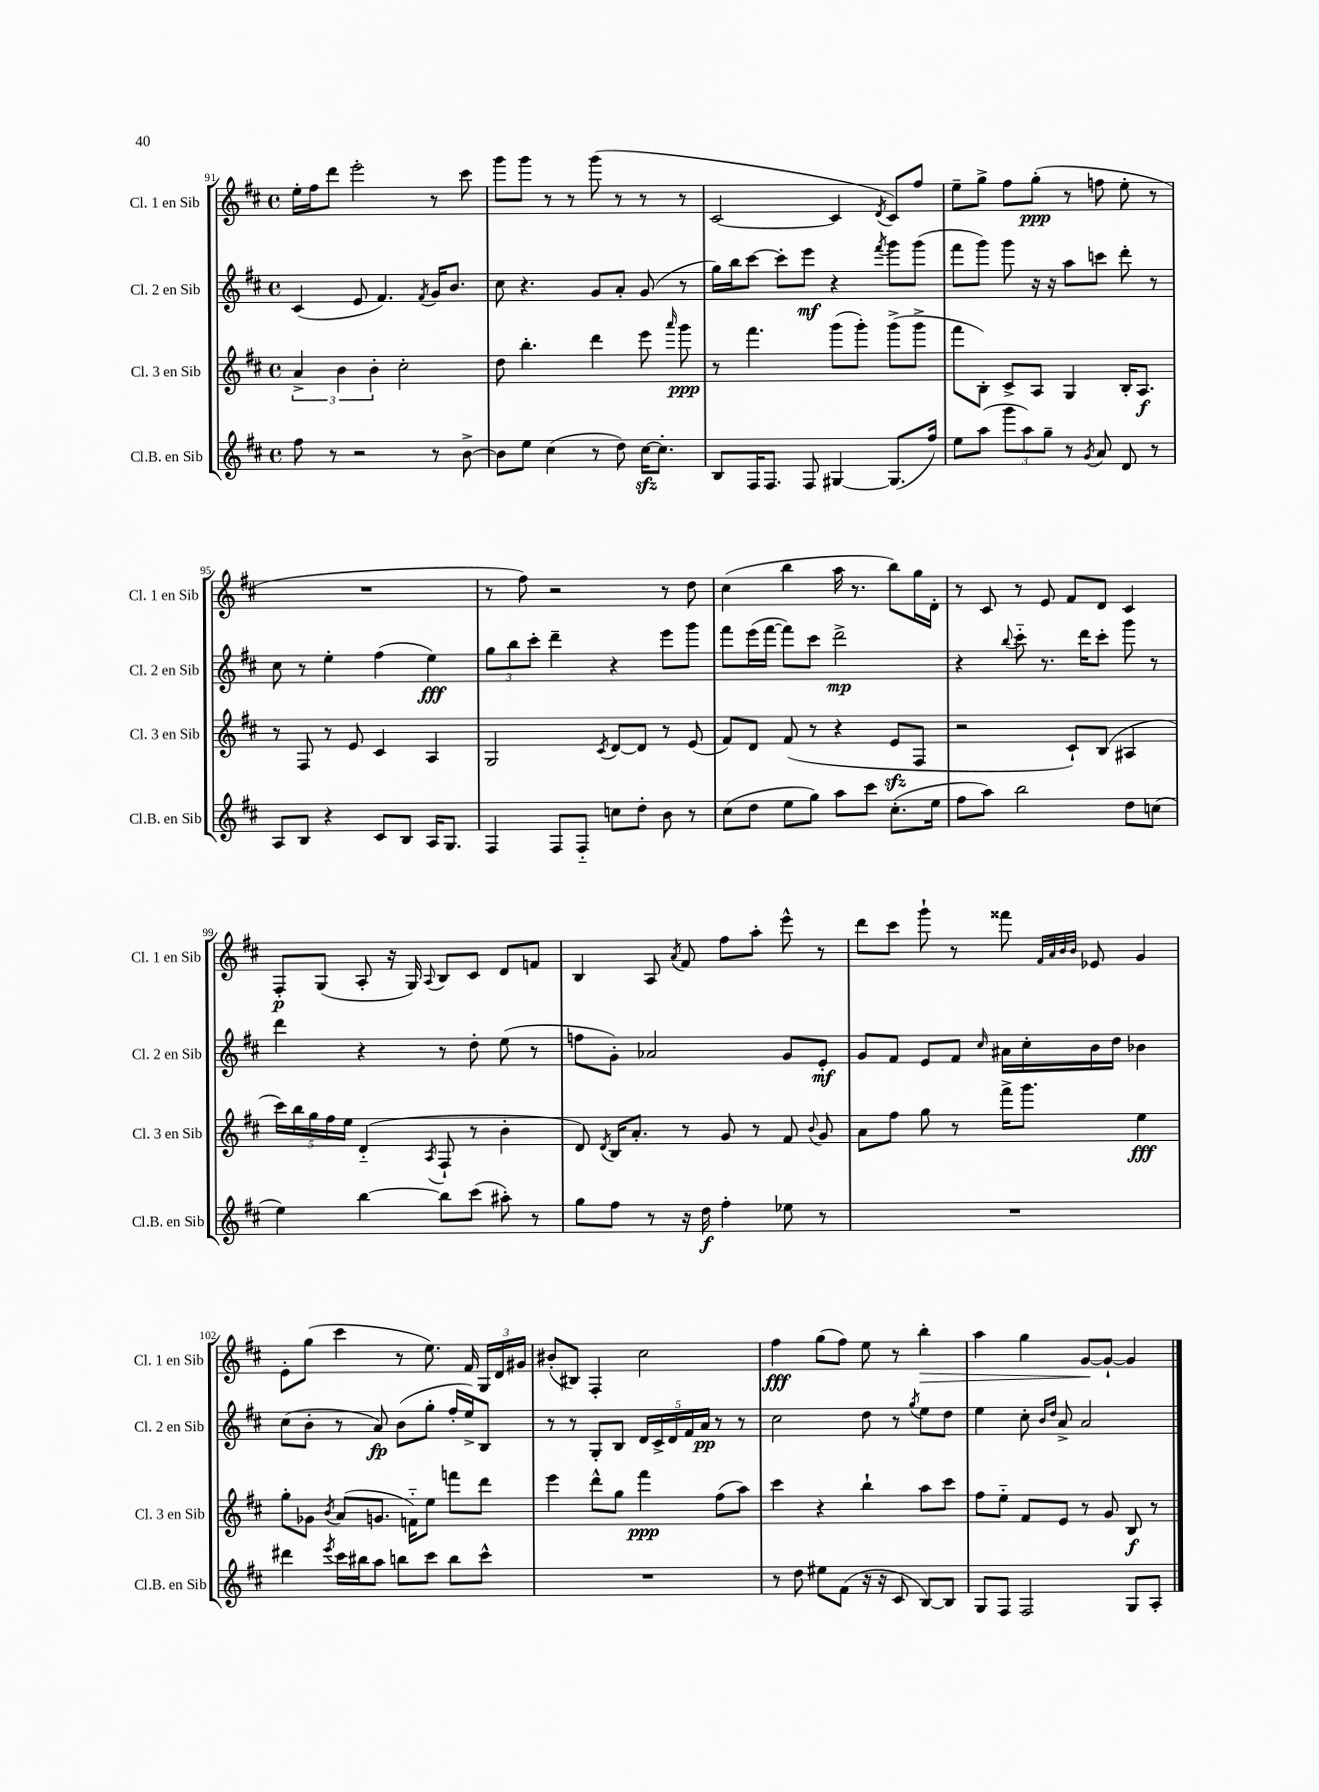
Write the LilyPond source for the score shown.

<<
\new StaffGroup <<
\new Staff = "s0" \with { instrumentName = "Cl. 1 en Sib" shortInstrumentName = "Cl. 1 en Sib" } {
    \clef treble \key d \major \defaultTimeSignature \time 4/4
    \autoBeamOff e''16[-. fis''16 d'''8] e'''2-. r8 cis'''8 |
    g'''8[ g'''8] r8 r8 g'''8( r8 r8 r8 |
    cis'2~ cis'4 \acciaccatura { d'8 } cis'8[) fis''8] |
    e''8[-- g''8]-> fis''8[ g''8]-.\ppp( r8 f''8 e''8-. r8 |
    R1 |
    r8 fis''8) r2 r8 d''8 |
    cis''4( b''4 a''16 r8. b''8[) g''16 d'16]-. |
    r8 cis'8 r8 e'8 fis'8[ d'8] cis'4 |
    fis8[-.\p g8]( a8-. r16 g16) \appoggiatura { a8 } b8[ cis'8] d'8[ f'8] |
    b4 a8 \acciaccatura { a'8 } fis'8 fis''8[ a''8]-. e'''8-^ r8 |
    d'''8[ cis'''8] g'''8-! r8 fisis'''8 \grace { fis'32[ a'32 b'32 b'32] } ees'8 g'4 |
    e'8[-. g''8]( cis'''4 r8 e''8.) fis'16 \tuplet 3/2 { g16[ d'16 gis'16] } |
    bis'8[-.( bis8]) fis4-. cis''2 |
    fis''4\fff g''8[( fis''8]) e''8 r8 b''4-.\> |
    a''4 g''4 g'8[~\! g'8]~-! g'4 \bar "|." |
}
\new Staff = "s1" \with { instrumentName = "Cl. 2 en Sib" shortInstrumentName = "Cl. 2 en Sib" } {
    \clef treble \key d \major \defaultTimeSignature \time 4/4
    \autoBeamOff cis'4( e'8 fis'4.) \acciaccatura { fis'8 } g'16[ b'8.] |
    cis''8 r4. g'8[ a'8]-. g'8( r8 |
    g''16[) b''16 cis'''8]~ cis'''8[-. e'''8]\mf r4 \acciaccatura { fis'''8 } g'''8[ g'''8]( |
    fis'''8[ g'''8]) g'''8 r16 r16 a''8[ c'''8] d'''8-. r8 |
    cis''8 r8 e''4-. fis''4( e''4\fff) |
    \tuplet 3/2 { g''8[ b''8 cis'''8]-. } d'''4-- r4 e'''8[ g'''8] |
    fis'''8[ e'''16( fis'''16]~ fis'''8[) cis'''8] d'''2->\mp |
    r4 \appoggiatura { b''8 } cis'''8-_ r8. d'''16[ cis'''8]-. g'''8 r8 |
    d'''4 r4 r8 d''8-. e''8( r8 |
    f''8[ g'8]-.) aes'2 g'8[ e'8]-.\mf |
    g'8[ fis'8] e'8[ fis'8] \grace { cis''16 } ais'16[ cis''16-. b'16 d''16] bes'4 |
    cis''8[( b'8]-. r8 a'8\fp) b'8[( g''8]-. fis''16[-. e''16->) b8] |
    r8 r8 g8[-. b8] \tuplet 5/4 { d'16[ cis'16-> d'16 fis'16 a'16]\pp } r8 r8 |
    cis''2 d''8 r8 \acciaccatura { g''8 } e''8[ d''8] |
    e''4 cis''8-. \grace { b'16[ d''16] } a'8-> a'2 \bar "|." |
}
\new Staff = "s2" \with { instrumentName = "Cl. 3 en Sib" shortInstrumentName = "Cl. 3 en Sib" } {
    \clef treble \key d \major \defaultTimeSignature \time 4/4
    \autoBeamOff \tuplet 3/2 { a'4-> b'4 b'4-. } cis''2-. |
    d''8 b''4.-. d'''4 e'''8 \grace { a'''16 } g'''8\ppp |
    r8 fis'''4. g'''8[( g'''8]-.) g'''8[->( g'''8]-> |
    fis'''8[ b8]-.) cis'8[-> a8] g4 b16[-. a8.]\f |
    r8 fis8 r8 e'8 cis'4 a4 |
    g2 \acciaccatura { cis'8 } d'8[~ d'8] r8 e'8( |
    fis'8[) d'8] fis'8( r8 r4 e'8[\sfz fis8] |
    r2 cis'8[-!) b8]( ais4 |
    \tuplet 5/4 { cis'''16[) b''16 g''16 fis''16 e''16] } d'4-_( \acciaccatura { a8 } fis8-! r8 b'4-. |
    d'8) \acciaccatura { d'8 } b16[ a'8.]-. r8 g'8 r8 fis'8 \appoggiatura { b'8 } g'8 |
    a'8[ fis''8] g''8 r8 fis'''16[-> g'''8.] e''4\fff |
    g''8[-. ges'8] \acciaccatura { b'8 } a'8[( g'8.] f'16[-_) e''8] f'''8[ d'''8] |
    e'''4 d'''8[-^ g''8] fis'''4\ppp fis''8[( a''8]) |
    cis'''4 r4 b''4-! a''8[ cis'''8] |
    fis''8[ e''8]-_ fis'8[ e'8] r8 g'8 b8\f r8 \bar "|." |
}
\new Staff = "s3" \with { instrumentName = "Cl.B. en Sib" shortInstrumentName = "Cl.B. en Sib" } {
    \clef treble \key d \major \defaultTimeSignature \time 4/4
    \autoBeamOff fis''8 r8 r2 r8 b'8~-> |
    b'8[ e''8] cis''4( r8 d''8) cis''16[~\sfz cis''8.]-. |
    b8[ fis16 fis8.] fis8 gis4~ gis8.[( fis''16]) |
    e''8[ a''8]( \tuplet 3/2 { g'''8[ a''8) g''8]-- } r8 \acciaccatura { g'8 } a'8 d'8 r8 |
    a8[ b8] r4 cis'8[ b8] a16[ g8.] |
    fis4 fis8[ fis8]-_ c''8[ d''8]-. b'8 r8 |
    cis''8[( d''8] e''8[ g''8]) a''8[ cis'''8] cis''8.[-.( e''16] |
    fis''8[ a''8]) b''2 d''8[ c''8]( |
    e''4) b''4~ b''8[ cis'''8]( ais''8-.) r8 |
    g''8[ fis''8] r8 r16 d''16\f fis''4-. ees''8 r8 |
    R1 |
    dis'''4 \acciaccatura { e'''8 } cis'''16[ bis''16 a''8] b''8[ cis'''8] b''8[ cis'''8]-^ |
    R1 |
    r8 d''8 eis''8[ fis'8]( r16 r16 cis'8 b8[~) b8] |
    g8[ fis8] fis2 g8[ a8]-. \bar "|." |
}
>>
>>
\layout { \context { \Score currentBarNumber = #91 } }
